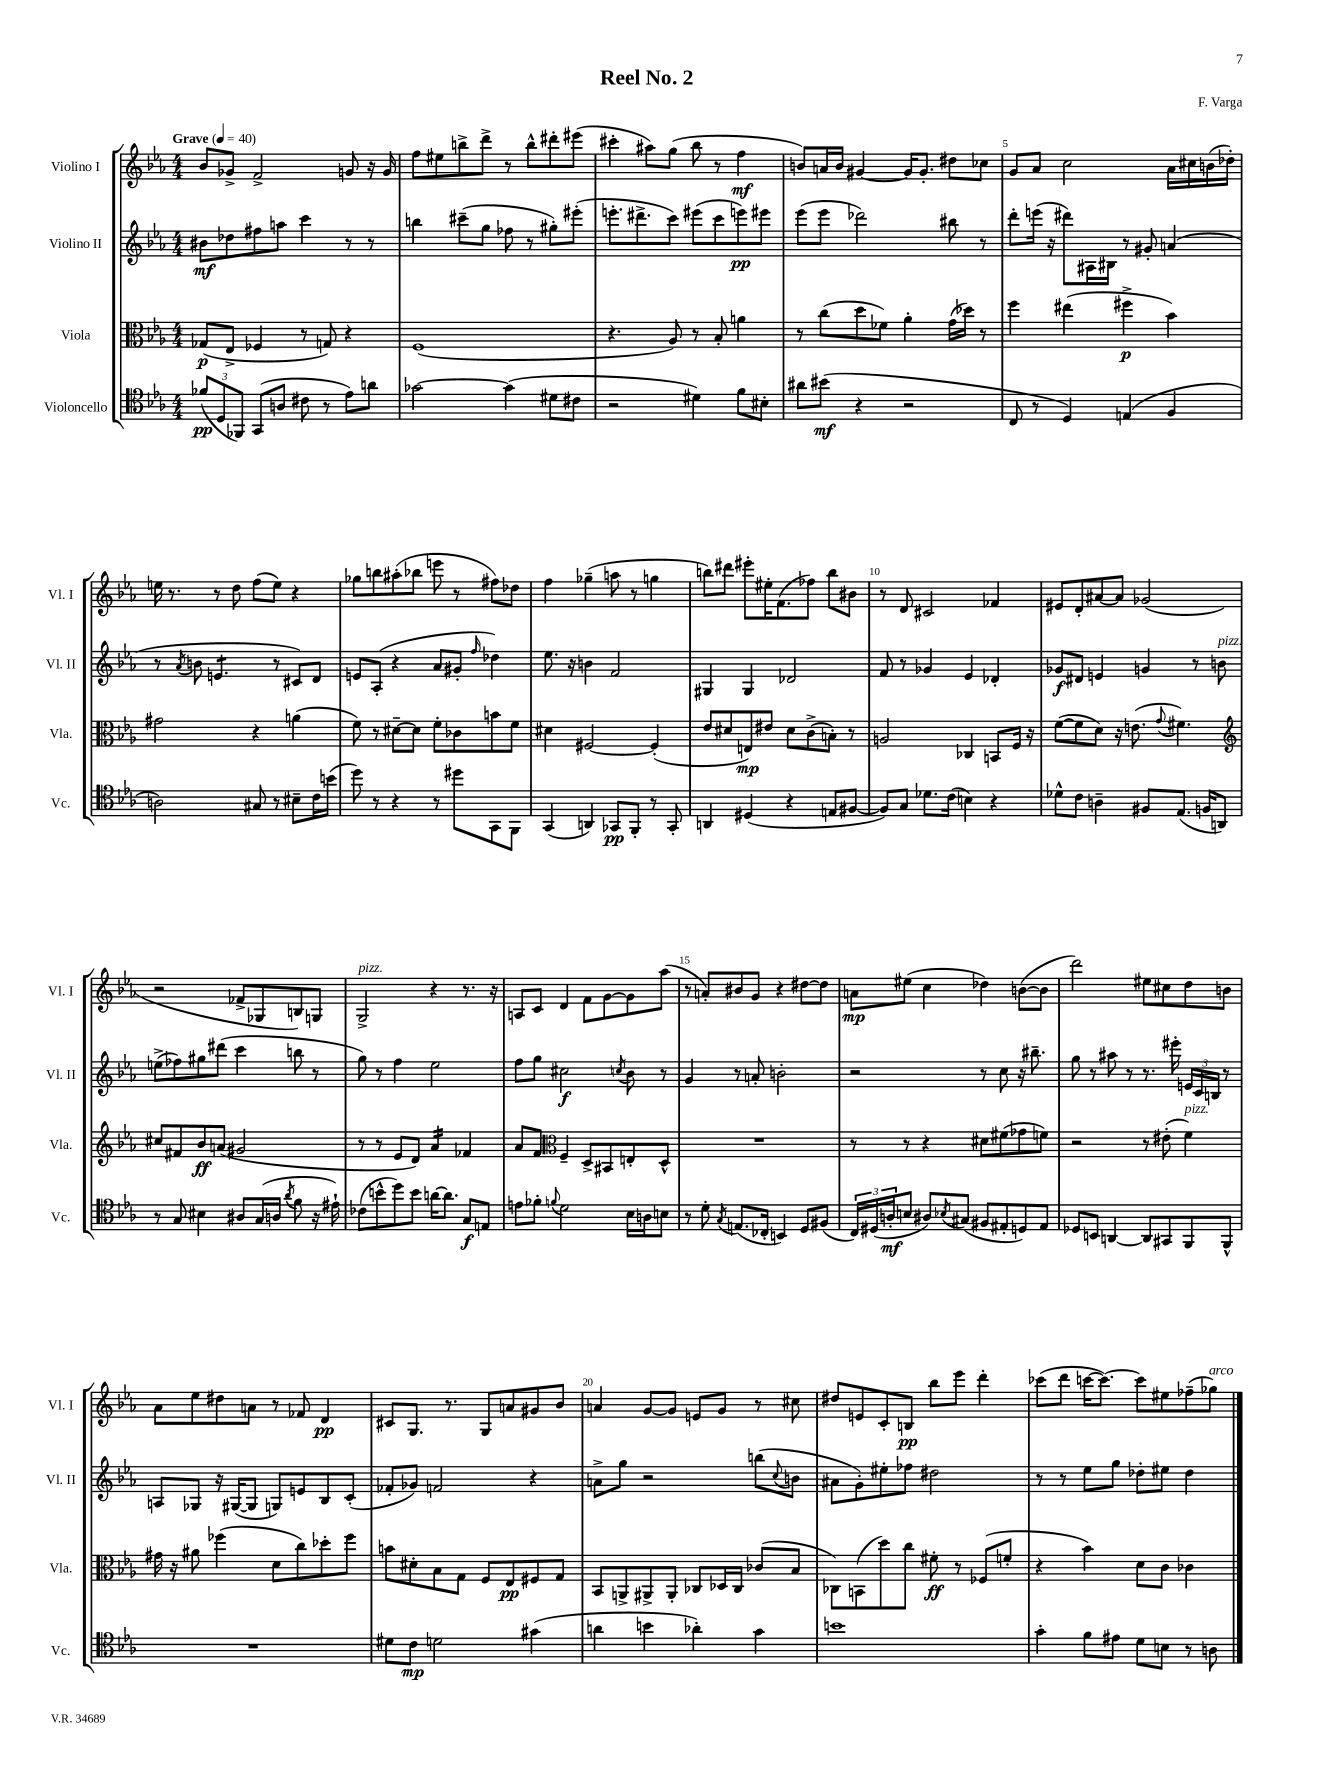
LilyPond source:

\header { title = "Reel No. 2" composer = "F. Varga" }
<<
\new StaffGroup <<
\new Staff = "s0" \with { instrumentName = "Violino I" shortInstrumentName = "Vl. I" } {
    \clef treble \key ees \major \numericTimeSignature \time 4/4 \tempo "Grave" 4 = 40
    bes'8 ges'8-> f'2-> g'8 r16 g'16 |
    f''8 eis''8 b''8-> d'''8-> r8 b''8-^ dis'''8-. eis'''8( |
    cis'''4-. ais''8) g''8( bes''8 r8 f''4\mf |
    b'8) a'16 b'16 gis'4~ gis'16 gis'8.-. dis''8 ces''8 |
    g'8 aes'8 c''2 aes'16 cis''16 b'16( des''16-.) |
    e''16 r8. r8 d''8 f''8( e''8) r4 |
    ges''8 b''8 ais''8-.( bes''8 e'''8 r8 fis''8) des''8 |
    f''4 ges''4--( a''8 r8 g''4 |
    b''8) dis'''8 eis'''8-. eis''16-. f'8.( fes''8) b''8 bis'8 |
    r8 d'8 cis'2 fes'4 |
    eis'8 d'8-. ais'8~ ais'8 ges'2( |
    r2 fes'8-> ges8 b8) g8 |
    g2->^\markup { \italic "pizz." } r4 r8. r16 |
    a8 c'8 d'4 f'8 g'8~ g'8 aes''8( |
    r8 a'8-.) bis'8 g'8 r4 dis''8~ dis''8 |
    a'8\mp eis''8( c''4 des''4) b'8~( b'8 |
    d'''2) eis''8 cis''8 d''8 b'8 |
    aes'8 ees''8 dis''8 a'8 r8 fes'8 d'4\pp |
    cis'8 g8. r8. g8 a'8 gis'8 bes'8 |
    a'4 g'8~ g'8 e'8 g'8 r8 cis''8 |
    dis''8 e'8 c'8-. b8\pp bes''8 ees'''8 d'''4-. |
    ces'''8( d'''8 c'''16~ c'''8.~) c'''8 eis''8 fes''8--( ges''8^\markup { \italic "arco" }) \bar "|." |
}
\new Staff = "s1" \with { instrumentName = "Violino II" shortInstrumentName = "Vl. II" } {
    \clef treble \key ees \major \numericTimeSignature \time 4/4
    bis'8\mf des''8 fis''8 a''8 c'''4 r8 r8 |
    b''4 cis'''8--( g''8 fes''8 r8 gis''8-.) eis'''8-.( |
    e'''8.-. dis'''8.-> c'''8) eis'''8( c'''8 e'''8\pp) eis'''8 |
    ees'''8( ees'''8 des'''2) bis''8 r8 |
    d'''8-. e'''16( r16 dis'''8) ais16 bis16 r8 gis'8-. a'4( |
    r8 \acciaccatura { aes'8 } b'8 e'4.:8 r8 cis'8) d'8 |
    e'8 aes8-.( r4 aes'8 gis'8-. \grace { f''16 } des''4) |
    ees''8. r16 b'4 f'2 |
    gis4 gis4 des'2 |
    f'8 r8 ges'4 ees'4 des'4-. |
    ges'8\f dis'8 e'4 g'4 r8 b'8^\markup { \italic "pizz." } |
    e''8->( fes''8) gis''8 dis'''8( c'''4 b''8 r8 |
    g''8) r8 f''4 ees''2 |
    f''8 g''8 cis''2\f \acciaccatura { c''8 } bes'8 r8 |
    g'4 r8 a'8-. b'2-. |
    r2 r8 c''8 r16 bis''8.-- |
    g''8 r8 ais''8 r8 r8. eis'''16-. \tuplet 3/2 { e'16 c'16 b16 } r8 |
    a8 ges8 r16 gis16~( gis8 g8) e'8 bes8 c'8-.( |
    fes'8-. ges'8) f'2 r4 |
    a'8-> g''8 r2 b''8( \appoggiatura { c''8 } b'8 |
    ais'8 g'8-.) eis''8-. fes''8 dis''2 |
    r8 r8 ees''8 g''8 des''8-. eis''8 des''4 \bar "|." |
}
\new Staff = "s2" \with { instrumentName = "Viola" shortInstrumentName = "Vla." } {
    \clef alto \key ees \major \numericTimeSignature \time 4/4
    ges8\p( ees8-> fes4 r8 g8) r4 |
    f1( |
    r4. aes8) r8 bes8-. a'4 |
    r8 c''8( d''8 fes'8) aes'4-. g'16( des''16) r8 |
    f''4 eis''4( fis''4->\p bes'4) |
    gis'2 r4 a'4( |
    f'8) r8 dis'8~-- dis'8 f'8-. ces'8 b'8 f'8 |
    dis'4 fis2~ fis4-.( |
    ees'8 dis'8 e8\mp) eis'8 dis'8 c'8->( b8-.) r8 |
    a2 ces4 b,8 f16 r16 |
    f'8~( f'8 d'8) r16 e'8.( \appoggiatura { g'8 } fis'4.) |
    \clef treble cis''8 fis'8 bes'8\ff a'8( gis'2 |
    r8 r8 ees'8 d'8) aes'4:16 fes'4 |
    aes'8 f'8 \clef alto f4-- d8-> bis,8 e8-. d8-^ |
    R1 |
    r8 r8 r4 dis'8 fis'8( ges'8 f'8) |
    r2 r8 eis'8-.( f'4^\markup { \italic "pizz." }) |
    gis'16 r16 ais'8 fes''4( d'8 c''8) des''8-. fes''8 |
    b'8 dis'8-. bes8 g8 f8 ees8\pp fis8 g8 |
    bes,8 a,8-> ais,8-> ais,8-. ces8 des16 ces16 ces'8( bes8 |
    ces8) b,8( d''8) c''8 fis'8-.\ff r8 fes8( f'8-. |
    r4 bes'4) d'8 c'8 ces'4 \bar "|." |
}
\new Staff = "s3" \with { instrumentName = "Violoncello" shortInstrumentName = "Vc." } {
    \clef tenor \key ees \major \numericTimeSignature \time 4/4
    \tuplet 3/2 { fes'8\pp( d8 fes,8) } g,8( a8 cis'8 r8 ees'8) a'8 |
    ges'2~ ges'4( dis'8 cis'8 |
    r2 dis'4) f'8 bis8-. |
    ais'8 bis'8\mf( r4 r2 |
    c8 r8 d4) e4( f4 |
    a2) gis8 r8 bis8-- c'16 b'16( |
    d''8) r8 r4 r8 dis''8 g,8 f,8 |
    g,4( a,4) ges,8\pp f,8-. r8 ges,8-. |
    a,4 dis4( r4 e8 fis8~ |
    fis8) g8 des'8. c'16( b4) r4 |
    des'8-^ c'8 a4-- fis8 ees8.( f16 a,8) |
    r8 g8 bis4 ais8 g16( a16 \acciaccatura { aes'8 } f'8 r16 eis'16-!) |
    ces'8( b'8-^ d''8) b'8 a'16~ a'8. g8\f e8 |
    e'8 fes'8-. \appoggiatura { f'8 } d'2 bes16 a16 b8 |
    r8 d'8-. \acciaccatura { g8 } e8.( ces16-. b,4) d8 fis8( |
    \tuplet 3/2 { c16) dis16( a16-.\mf } b8 ais8) \acciaccatura { bes8 } gis8( fis8 eis8-. d8) eis8 |
    des8 b,8 a,4~ a,8 gis,8 f,8 f,8-^ |
    R1 |
    dis'8 c'8\mp d'2 gis'4( |
    a'4 b'4 aes'4-.) g'4 |
    b'1 |
    g'4-. f'8 eis'8 d'8 b8 r8 a8 \bar "|." |
}
>>
>>
\layout { \context { \Score \override BarNumber.break-visibility = ##(#f #t #t) barNumberVisibility = #(every-nth-bar-number-visible 5) } }
